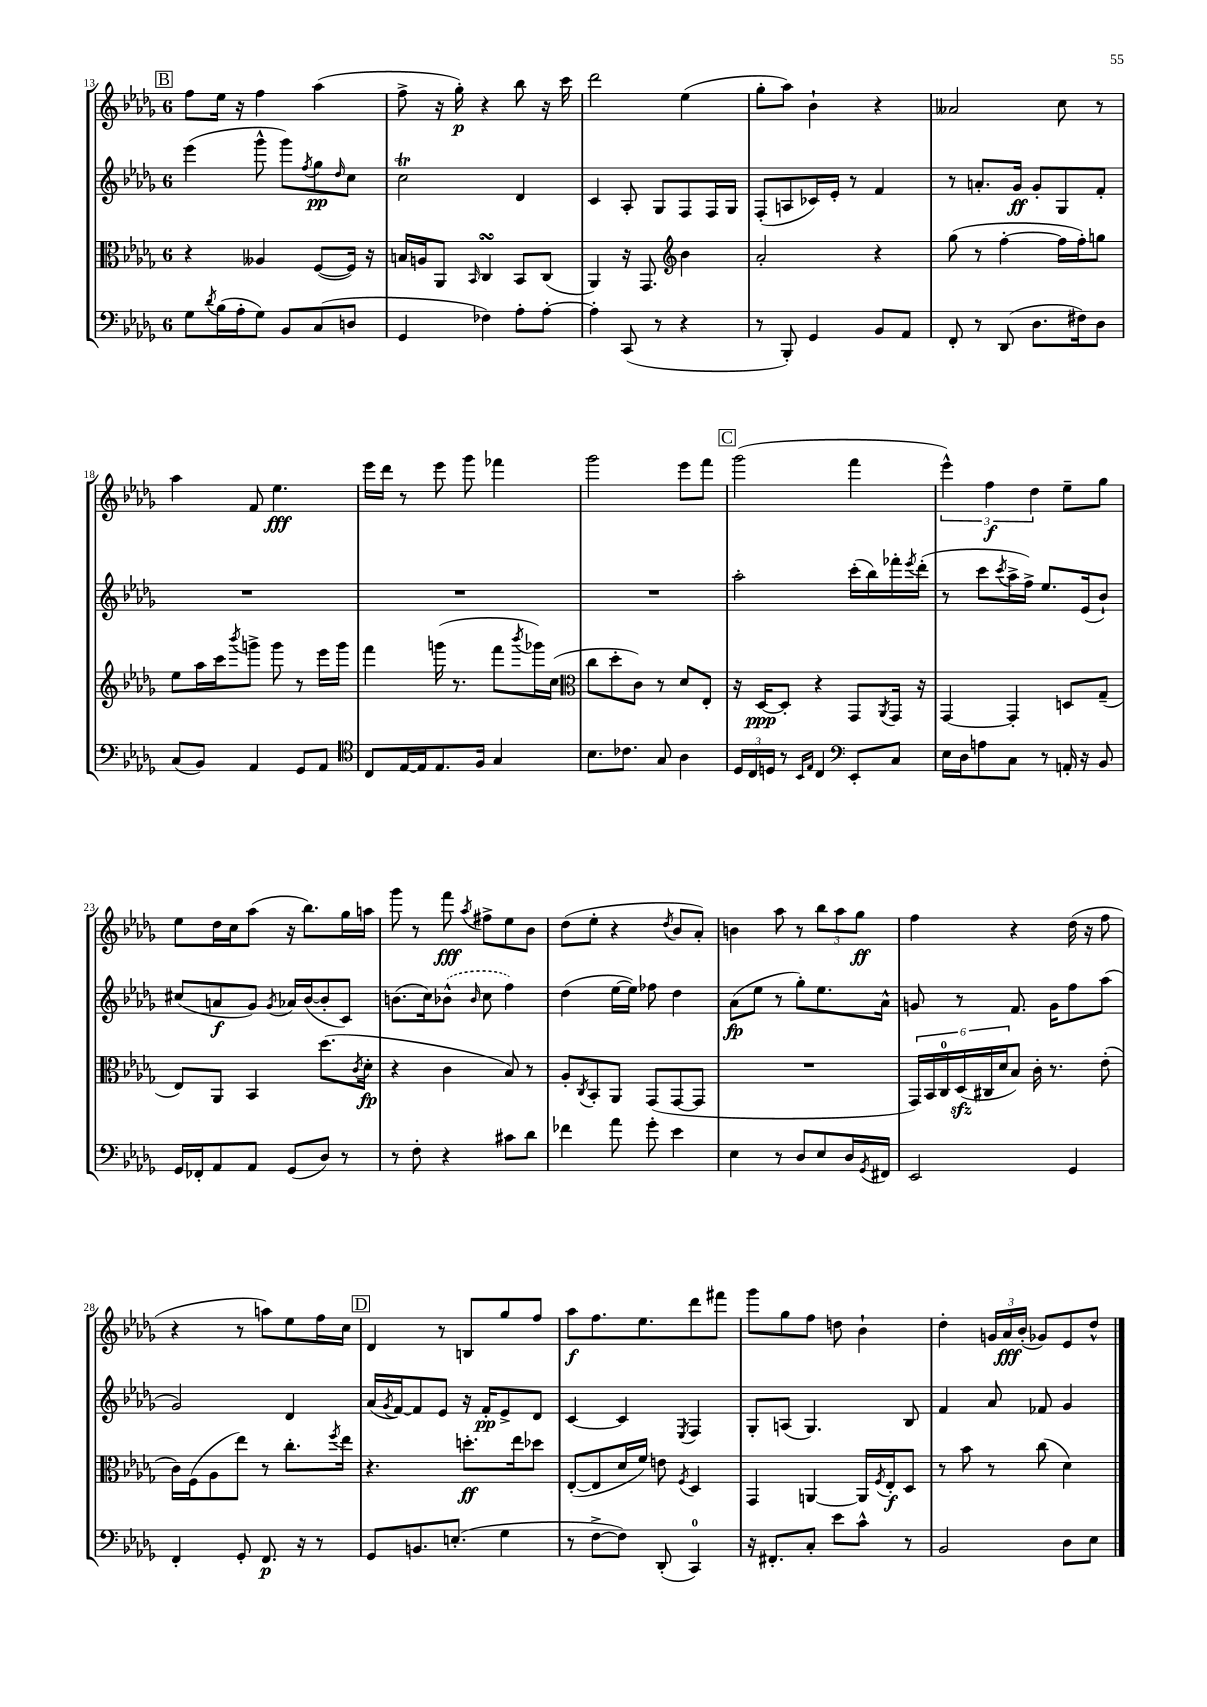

**kern	**kern	**kern	**kern
*staff4	*staff3	*staff2	*staff1
*clefF4	*clefC3	*clefG2	*clefG2
*k[b-e-a-d-g-]	*k[b-e-a-d-g-]	*k[b-e-a-d-g-]	*k[b-e-a-d-g-]
*M6/8	*M6/8	*M6/8	*M6/8
8G-	4r	(4eee-	8ff
8qd-	.	.	.
(16B-	.	.	16ee-
16A-'	.	.	16r
8G-)	4A--	8ggg-^^	4ff
8BB-	.	8ggg-)	.
.	.	8qff	.
(8C	([8F	8gg-	(4aa-
.	.	16qqdd-	.
8D	16F])	8cc	.
.	16r	.	.
=	=	=	=
4GG-	16B	2cc	8ff^
.	16A	.	.
.	8AA-	.	16r
.	.	.	16gg-')
.	16qqBB-	.	.
4F-)	4C	.	4r
8A-'	8BB-	4d-	8bb-
[8A-'	(8C	.	16r
.	.	.	16ccc
=	=	=	=
4A-']	4AA-)	4c	2ddd-
(8CC	16r	8A-'	.
.	8.GG-	.	.
8r	.	8G-	.
*	*clefG2	*	*
4r	4b-	8F	(4ee-
.	.	16F	.
.	.	16G-	.
=	=	=	=
8r	2a-'	(8F'	8gg-'
8BBB-')	.	8A	8aa-)
4GG-	.	16c-)	4b-`
.	.	16e-'	.
.	.	8r	.
8BB-	4r	4f	4r
8AA-	.	.	.
=	=	=	=
8FF'	(8gg-	8r	2a--
8r	8r	8.a'	.
(8DD-	[4ff'	.	.
.	.	16g-	.
8.D-	.	8g-'	.
.	16ff]	8G-	8cc
16F#)	16ff')	.	.
8D-	8gg	8f'	8r
=	=	=	=
(8C	8ee-	2.r	4aa-
8BB-)	16aa-	.	.
.	16ccc	.	.
.	8qbbb-	.	.
4AA-	8ggg^	.	8f
.	8ggg	.	4.ee-
8GG-	8r	.	.
8AA-	16eee-	.	.
.	16ggg	.	.
=	=	=	=
*clefC4	*	*	*
8C	4fff	2.r	16eee-
.	.	.	16ddd-
[16E-	.	.	8r
16E-]	.	.	.
8.E-	(16ggg	.	8eee-
.	8.r	.	.
.	.	.	8ggg-
16F	.	.	.
4G-	8fff	.	4fff-
.	8qbbb-	.	.
.	16ggg-)	.	.
.	(16cc	.	.
=	=	=	=
*	*clefC3	*	*
8.B-	8cc	2.r	2ggg-
.	8dd-'	.	.
8.c-	.	.	.
.	8c)	.	.
8G-	8r	.	.
4A-	8d-	.	8eee-
.	8E-'	.	8fff
=	=	=	=
24D-	16r	2aa-'	(2ggg-
24C	.	.	.
.	[16D-	.	.
24D	.	.	.
8r	8D-']	.	.
16qqBB-	.	.	.
16qqE-	.	.	.
4C	4r	.	.
*clefF4	*	*	*
8EE-'	8GG-	(16ccc'	4fff
.	.	16bb-)	.
.	8qAA-	.	.
8C	16GG-	16fff-'	.
.	.	8qeee-	.
.	16r	(16ddd-'	.
=	=	=	=
16E-	[4GG-	8r	6eee-^^)
16D-	.	.	.
8A	.	8ccc	.
.	.	.	6ff
.	.	8qccc	.
8C	4GG-']	16aa-^	.
.	.	16ff^)	.
.	.	.	6dd-
8r	.	8.ee-	.
16AA'	8D	.	8ee-~
16r	.	(16e-	.
8BB-	(8G-~	8b-`)	8gg-
=	=	=	=
16GG-	8E-)	(8cc#	8ee-
16FF-'	.	.	.
8AA-	8AA-	8a	16dd-
.	.	.	16cc
8AA-	4BB-	8g-)	(8aa-
.	.	8qg-	.
(8GG-	.	16a-	16r
.	.	([16b-	8.bb-)
8D-)	(8.dd-	8b-']	.
8r	.	8c)	16gg-
.	8qc	.	.
.	16d-'	.	16aa
=	=	=	=
8r	4r	(8.b	8ggg-
8F'	.	.	8r
.	.	16cc)	.
4r	4c	(8b-^^	8fff
.	.	16qqb-	8qaa-
.	.	8cc	8ff#^
8c#	8B-)	4ff)	8ee-
8d-	8r	.	8b-
=	=	=	=
4f-	8A-'	(4dd-	(8dd-
.	8qC	.	.
.	8BB-'	.	8ee-'
8a-	8AA-	[16ee-	4r
.	.	16ee-])	.
8g-'	(8GG-	8ff-	.
.	.	.	8qdd-
4e-	[8GG-	4dd-	8b-
.	8GG-]	.	8a-')
=	=	=	=
4E-	2.r	(8a-	4b
.	.	8ee-	.
8r	.	8r	8aa-
8D-	.	8gg-')	8r
8E-	.	8.ee-	12bb-
.	.	.	12aa-
16D-	.	.	.
.	.	.	12gg-
8qGG-	.	.	.
16FF#	.	16a-^^	.
=	=	=	=
2EE-	24GG-)	8g	4ff
.	24BB-	.	.
.	24C	.	.
.	(24D-	8r	.
.	24C#	.	.
.	24d-	.	.
.	8B-)	8.f	4r
.	16c'	.	.
.	8.r	16g	.
4GG-	.	8ff	(16dd-
.	.	.	16r
.	(8e-'	(8aa-	8ff
=	=	=	=
4FF'	16c)	2g-)	4r
.	(16F	.	.
.	8A-	.	.
8GG-'	8ee-)	.	8r
8.FF	8r	.	8aa)
.	8.cc'	4d-	8ee-
16r	.	.	.
8r	.	.	16ff
.	8qff	.	.
.	16ee-	.	16cc
=	=	=	=
8GG-	4.r	(16a-	4d-
.	.	8qg-	.
.	.	[16f)	.
8.BB	.	8f]	.
.	.	8e-	8r
(8.E'	.	.	.
.	8.dd'	16r	8B
.	.	16f'	.
4G-	.	8e-^	8gg-
.	16ee-	.	.
.	8dd-	8d-	8ff
=	=	=	=
8r	([8E-'	[4c	8aa-
[8F^	8E-]	.	8.ff
8F])	16d-	4c]	.
.	16f)	.	8.ee-
(8DD-'	8e	.	.
.	8qF	8qE-	.
4CC)	4D-	4F	8ddd-
.	.	.	8fff#
=	=	=	=
16r	4GG-	8G-'	8ggg-
8.FF#'	.	.	.
.	.	(8A	8gg-
8C'	[4AA	4.G-)	8ff
8e-	.	.	8dd
8c^^	16AA]	.	4b-`
.	8qF	.	.
.	16E-'	.	.
8r	8D-	8B-	.
=	=	=	=
2BB-	8r	4f	4dd-'
.	8b-	.	.
.	8r	8a-	24g
.	.	.	24a-
.	.	.	(24b-'
.	(8cc	8f-	8g-)
8D-	4d-)	4g-	8e-
8E-	.	.	8dd-^^
==	==	==	==
*-	*-	*-	*-
